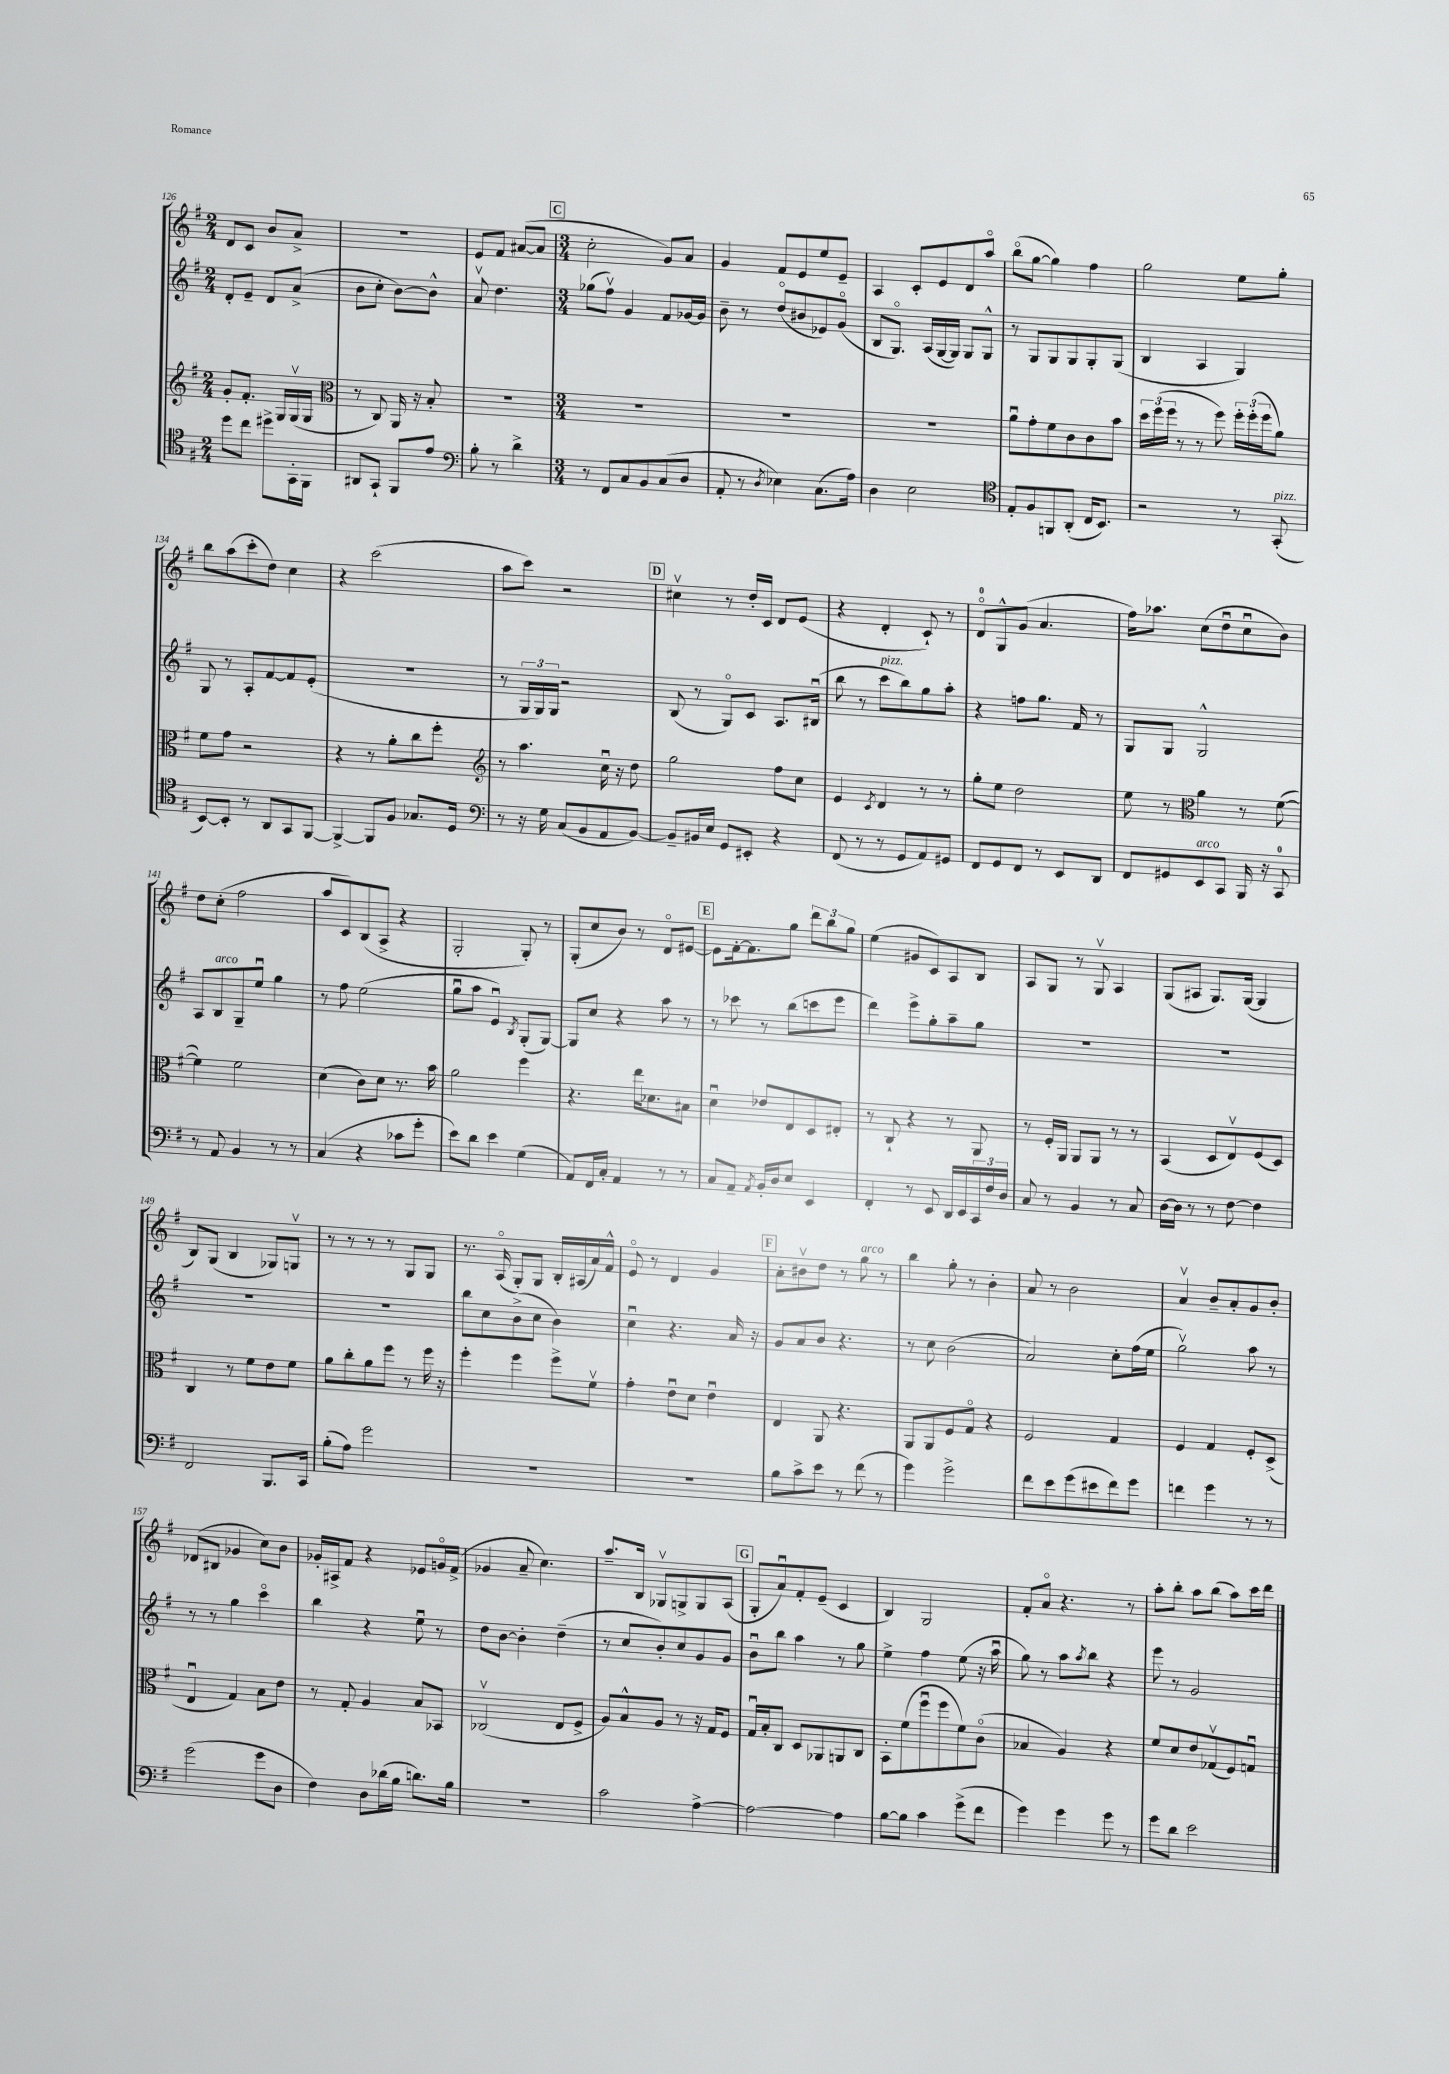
<<
\new StaffGroup <<
\new Staff = "s0" {
    \clef treble \key g \major \numericTimeSignature \time 2/4
    d'8 c'8 b'8 a'8-> |
    r2 |
    e'8 fis'8 ais'8~( ais'8 |
    \mark \markup { \box "C" } \numericTimeSignature \time 3/4 c''2-. g'8) a'8 |
    g'4 fis'8 e'8 e''8 e'8-- |
    a4 c'8-. e'8 d'8 a''8\flageolet |
    b''8\flageolet( g''8~ g''4) fis''4 |
    g''2 e''8 g''8-. |
    b''8 a''8( c'''8-. d''8) c''4 |
    r4 c'''2( |
    a''8 c'''8) r2 |
    \mark \markup { \box "D" } cis''4\upbow r8 d''16-. c'16 d'8 e'8( |
    r4 d'4-. c'8-!) r8 |
    d'8-0\flageolet g8-^ g'8( a'4. |
    fis''16) aes''8. c''8( d''8\downbow c''8\downbow b'8) |
    d''8 c''8-.( fis''2 |
    a''8 c'8) b8( a8-> r4 |
    g2-. g8-.) r8 |
    g8-.( c''8 b'8) r8 d'8\flageolet eis'8~ |
    \mark \markup { \box "E" } eis'8 fis'16~-. fis'8. g''8 \tuplet 3/2 { d'''8 b''8 g''8 } |
    e''4( gis'8 c'8) a8 b8 |
    a8 g8 r8 g8\upbow a4 |
    g8( ais8 g8.) g16~( g4 |
    b8) g8( b4 ges8) g8\upbow |
    r8 r8 r8 r8 g8 g8 |
    r8. a16\flageolet( g8-.) g8 b16-. ais16( a'16) fis'16-^ |
    e'8\flageolet r8 d'4 g'4 |
    \mark \markup { \box "F" } a'8-. bis'8\upbow d''8 r8 g''8^\markup { \italic "arco" } r8 |
    b''4 g''8-. r8 b'4-. |
    a'8 r8 b'2 |
    a'4\upbow b'8-- a'8-. g'8 b'8-. |
    des'8( bis8 ges'4 c''8) b'8 |
    ges'16-. ais16-> fis'8 r4 ees'8 g'16\flageolet fis'16->( |
    ges'4 a'8-- c''4.) |
    a''8.-- b16 ges8\upbow g8-> g8 a8( |
    \mark \markup { \box "G" } g8-. a'8\downbow) fis'8-. e'8--( c'4 |
    b4) g2 |
    fis'8-. a'8\flageolet r4. r8 |
    a''8-. b''8-. a''8 b''8( a''8) c'''16 d'''16 \bar "|." |
}
\new Staff = "s1" {
    \clef treble \key g \major \numericTimeSignature \time 2/4
    d'8-. e'8-- d'8 a'8->( |
    b'8 c''8-. b'8~) b'8-^ |
    a'8\upbow d''4. |
    \mark \markup { \box "C" } \numericTimeSignature \time 3/4 ges''8( fis''8\upbow) g'4 fis'8 ges'16~ ges'16 |
    b'8-- r8 d''8\flageolet( bis'8 ees'8) g'8\flageolet( |
    b8 g8.\flageolet) a16( g16~ g16) g8 g8-^ |
    r8 g8 g8 g8 g8-. g8( |
    b4 a4 g4) |
    g8 r8 a8-. fis'8~ fis'8 e'8-.( |
    R2. |
    r8 \tuplet 3/2 { g16 g16) g16 } r2 |
    \mark \markup { \box "D" } b8( r8 g8\flageolet) c'8 a8. bis16\downbow( |
    b''8 r8 c'''8^\markup { \italic "pizz." } b''8) g''8 a''8-. |
    r4 f''8 g''8. fis'16 r8 |
    g8 g8 g2-^ |
    a8 b8^\markup { \italic "arco" } g8-- e''8\downbow g''4 |
    r8 fis''8 e''2( |
    g''8\downbow a''8 e'4\downbow) \acciaccatura { b8 } g8-.( g8~) |
    g8 c''8 r4 a''8 r8 |
    \mark \markup { \box "E" } r8 ces'''8 r8 b''8( c'''8 e'''8 |
    d'''4) e'''8-> g''8-. a''8-- g''8 |
    R2. |
    R2. |
    R2. |
    R2. |
    b''8 c''8 b'8->( c''8 b'4) |
    c''4\downbow r4. a'16 r16 |
    \mark \markup { \box "F" } g'8 a'8 b'8 r4. |
    r8 c''8 b'2( |
    a'2) c''8-. fis''16( e''16 |
    g''2\upbow) a''8 r8 |
    r8 r8 g''4 c'''4\flageolet |
    b''4 r4 e''8\downbow r8 |
    d''8 b'8~ b'4-. d''4--( |
    r8 c''8 b'8-.) c''8 g'8 g'8 |
    \mark \markup { \box "G" } b'8\downbow b''8 a''4 r8 g''8 |
    e''4-> fis''4 e''8( r16 a''16\downbow |
    g''8) r8 a''8 \acciaccatura { a''8 } b''8 r4 |
    e'''8 r8 g'2 \bar "|." |
}
\new Staff = "s2" {
    \clef treble \key g \major \numericTimeSignature \time 2/4
    g'8-. fis'8.-. g16 g16\upbow( g16 |
    \clef alto r8 c8) a,16 r16 b8-. |
    R2 |
    \mark \markup { \box "C" } \numericTimeSignature \time 3/4 R2. |
    R2. |
    R2. |
    a'8\downbow g'8-. fis'8 c'8 c'8 b'8 |
    \tuplet 3/2 { d''16 fis''16( fis''16 } r8 r8 fis''8) \tuplet 3/2 { fis''16-. fis''16-.( fis''16 } a'8) |
    fis'8 g'8 r2 |
    r4 r8 a'8-. c''8 fis''8-. |
    \clef treble r8 a''4. c''16\downbow r16 d''8 |
    \mark \markup { \box "D" } g''2 fis''8 c''8 |
    e'4 \acciaccatura { c'8 } d'4 r8 r8 |
    g''8-. e''8 d''2 |
    e''8 r8 \clef alto a'4 r8 fis'8~( |
    fis'4) fis'2 |
    d'4( c'8) d'8 r8. b'16 |
    a'2 fis''4 |
    r4. e''16 des'8. bis8 |
    \mark \markup { \box "E" } d'4\downbow ees'8 e8 d8 eis8-. |
    r8 c8-! r4 r8 a,8 |
    r8 fis16-. a,16 a,8 a,8 r8 r8 |
    b,4( d8 e8\upbow) fis8( d8) |
    c4 r8 fis'8 e'8 fis'8 |
    a'8 c''8-. a'8 fis''8 r8 fis''16 r16 |
    fis''4-. fis''4 fis''8-> fis'8\upbow |
    g'4-. e'8\downbow d'8 e'4\downbow |
    \mark \markup { \box "F" } e4 a,8 r4. |
    a,8 a,8 fis8 g8\flageolet r4 |
    fis2 g4 |
    fis4 g4 fis8-. d8->( |
    e4\downbow g4) b8 e'8 |
    r8 g8-. a4 b8 bes,8 |
    ces2\upbow( e8 fis8-> |
    a8) b8-^ a8 r8 r16 g16 fis8 |
    \mark \markup { \box "G" } g16\downbow b16-. c8 d8 aes,8 a,8 c8 |
    b,8-. fis'8( fis''8\downbow fis''8 fis'8) c'8\flageolet( |
    bes4 a4) r4 |
    fis'8 d'8 e'8 ges8\upbow( fis8) g8\downbow \bar "|." |
}
\new Staff = "s3" {
    \clef tenor \key g \major \numericTimeSignature \time 2/4
    d''8 c''8 dis''8-> g,16-. fis,16 |
    ais,8 g,8-! fis,8 e'8 |
    \clef bass b8-. r8 d'4-> |
    \mark \markup { \box "C" } \numericTimeSignature \time 3/4 r8 fis,8 c8 b,8 c8( d8 |
    a,8-. r8 \acciaccatura { d8 } ees4) c8.( a16) |
    d4 e2 |
    \clef tenor e8-. fis8 f,8 a,8-.( c16 b,8.) |
    r2 r8 g,8-.^\markup { \italic "pizz." }( |
    b,8~) b,8-. r8 a,8 g,8 fis,8~ |
    fis,4~-> fis,8 fis8 ges8. d16 |
    \clef bass r8 r16 g16 c8( b,8 a,8 b,8~) |
    \mark \markup { \box "D" } b,8-- bis,16 e16 g,8 eis,8-. r4 |
    fis,8( r8 r8 g,8 a,8) gis,8 |
    fis,8 g,8 fis,8 r8 e,8 d,8 |
    fis,8 gis,8 e,8^\markup { \italic "arco" } c,8 b,,16 r16 c,8-0 |
    r8 a,8 b,4 r8 r8 |
    c4( r4 ces'8 g'8-. |
    e'8) d'8 e'4 g4( |
    a,8) fis,16 c16-. a,4 r8 r8 |
    \mark \markup { \box "E" } c8 a,8-- \acciaccatura { a,8 } b,16-. d16 e8 e,4 |
    fis,4-. r8 e,8 d,16 e,16 \tuplet 3/2 { c,16 fis16 d16 } |
    c8 r8 b,4 r8 c8 |
    d16~ d16 r8 r8 fis8~ fis4 |
    fis,2 b,,8. c,16 |
    b8-.( a8) g'2 |
    R2. |
    R2. |
    \mark \markup { \box "F" } b8 c'8-> e'8 r8 fis'8( r8 |
    g'4) g'2-> |
    fis'8 e'8 g'8( eis'8 fis'8) g'8 |
    f'4 g'4 r8 r8 |
    g'2( g'8 d8 |
    fis4) d8 des'16( b16 d'8.) b16 |
    R2. |
    c'2 a4~-> |
    \mark \markup { \box "G" } a2~ a4 |
    b8~ b8 c'4 g'8->( fis'8 |
    g'4) g'4 g'8 r8 |
    g'8 d'8 e'2 \bar "|." |
}
>>
>>
\layout { \context { \Score currentBarNumber = #126 } }
